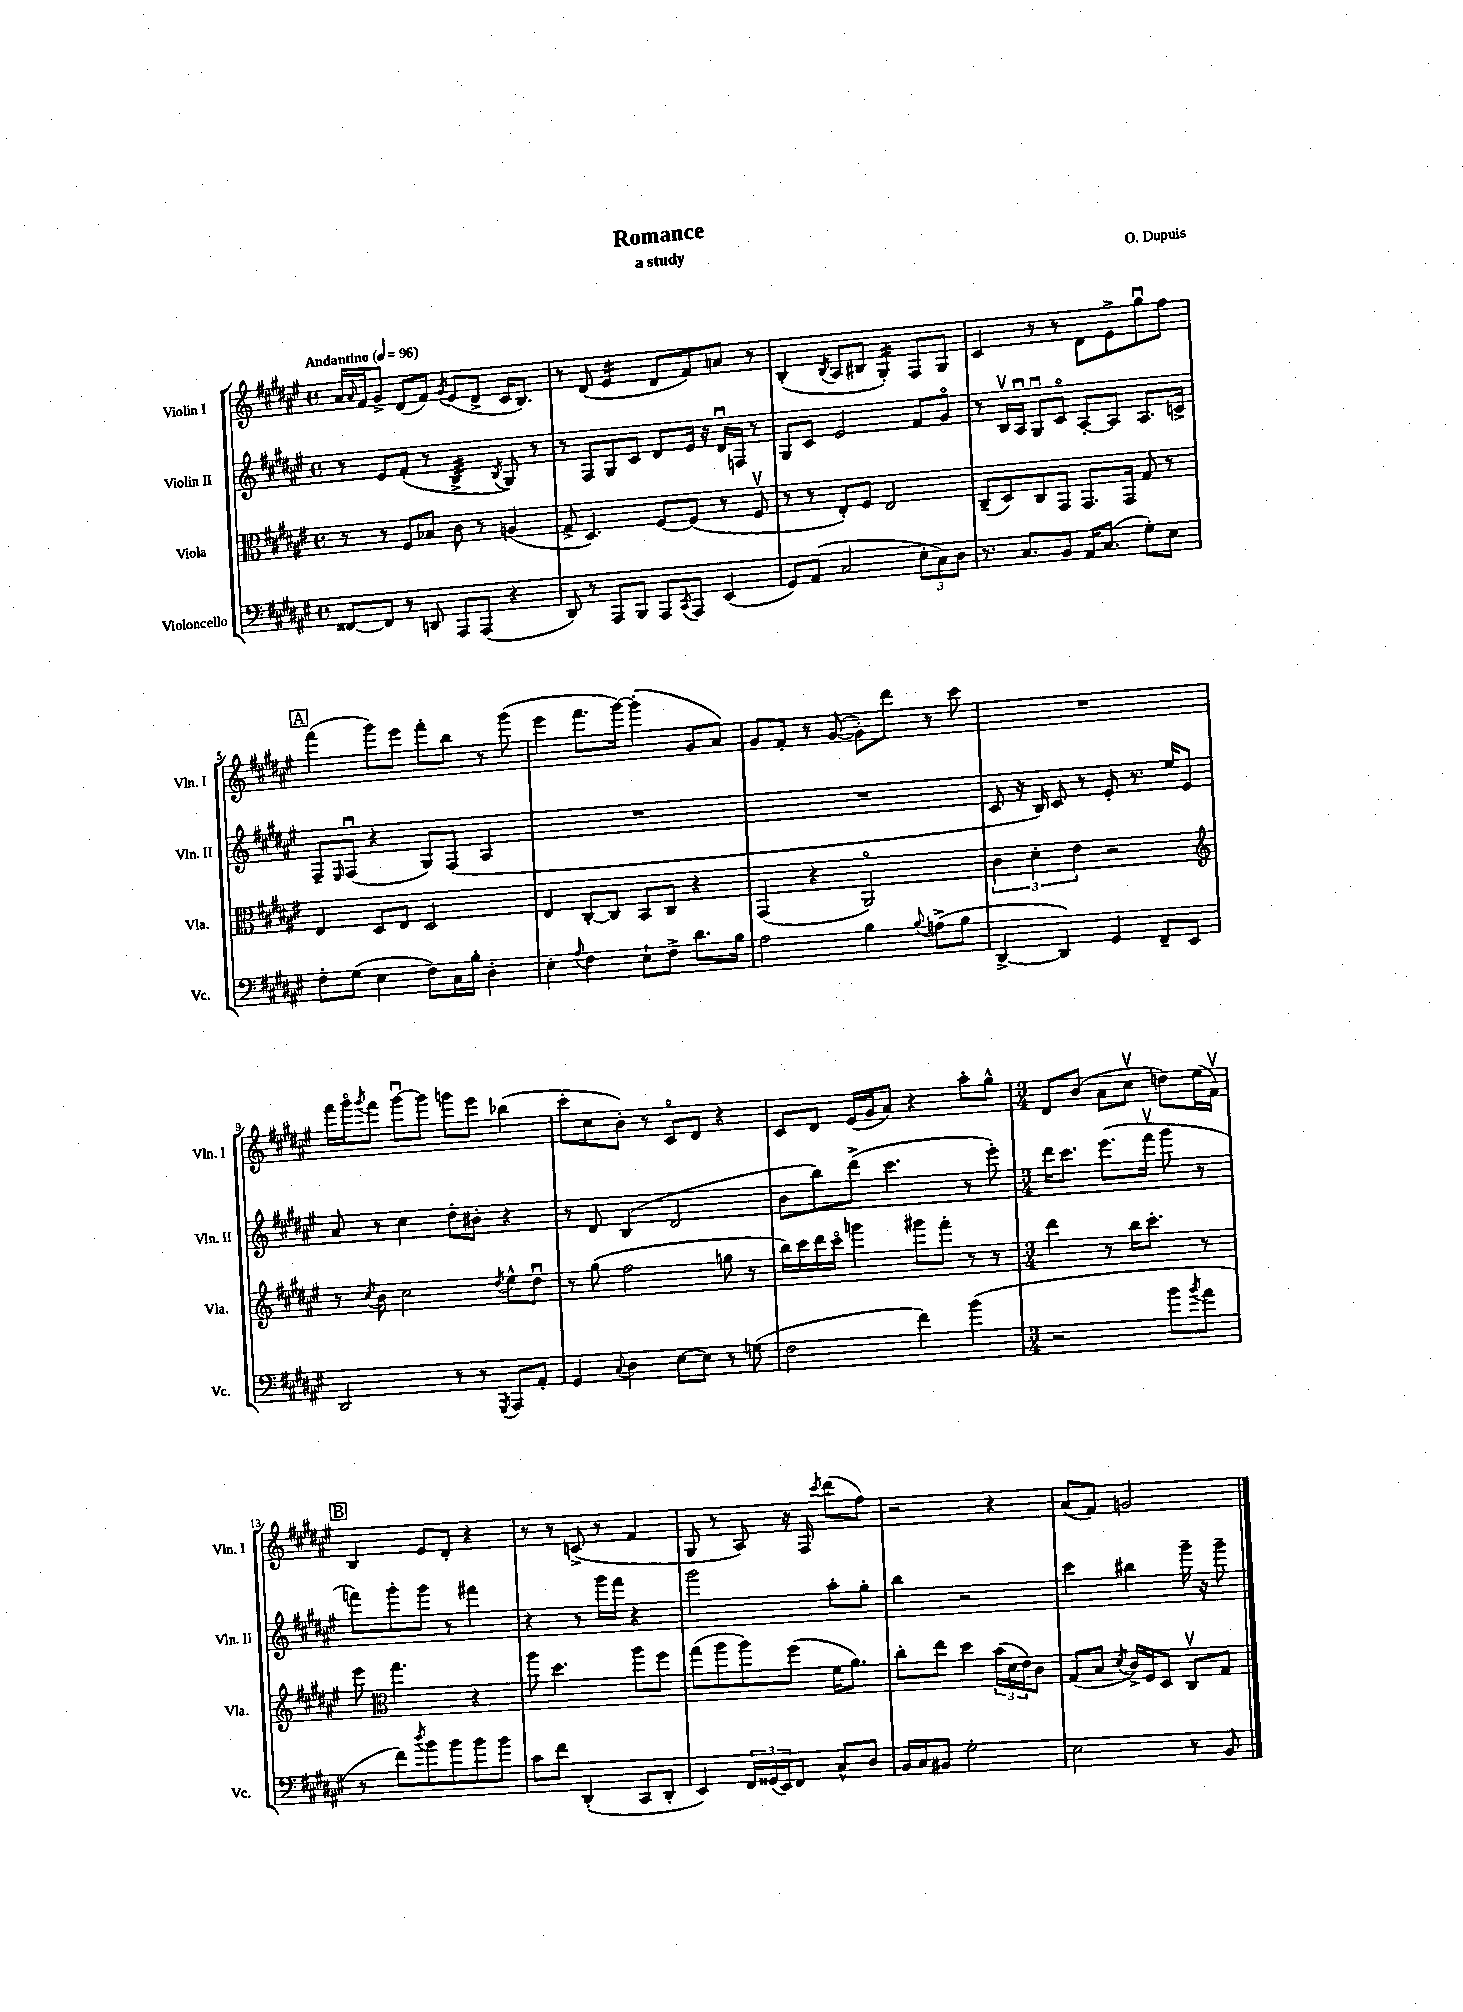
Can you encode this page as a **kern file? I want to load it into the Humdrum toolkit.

**kern	**kern	**kern	**kern
*staff4	*staff3	*staff2	*staff1
*clefF4	*clefC3	*clefG2	*clefG2
*k[f#c#g#d#a#e#]	*k[f#c#g#d#a#e#]	*k[f#c#g#d#a#e#]	*k[f#c#g#d#a#e#]
*M4/4	*M4/4	*M4/4	*M4/4
*met(c)	*met(c)	*met(c)	*met(c)
*MM96	*MM96	*MM96	*MM96
[8FF##	8r	8r	16a#
.	.	.	16qqa#
.	.	.	16f#
8FF##]	8r	8e#	8g#^
8r	8F#	(8f#'	(8d#
8DD	8B-	8r	8f#)
.	.	.	8qg#
8AAA#	8c#	4B^	(8e#
(8AAA#	8r	.	8d#^
.	.	8qB	.
4r	(4A	8G#)	16c#
.	.	.	8.B)
.	.	8r	.
=	=	=	=
8DD#)	8G#^	8r	8r
8r	4.D#)	8F#	(8d#
8AAA#	.	8G#	4e#
8BBB	.	8c#	.
8AAA#	[8F#	8d#	8d#
8qCC#	.	.	.
8AAA#	(8F#]	16e#	8f#)
.	.	16r	.
(4EE#	8r	16d#u	8a
.	.	16F	.
.	8F#v	8r	8r
=	=	=	=
8GG#)	8r	8G#	(4B'
(8AA#	8r	8c#	.
.	.	.	8qB
2C#	8E#')	2e#	8A#
.	8F#	.	8B#
.	2E#	.	4G#')
12E#'	.	8f#	8F#
12C#)	.	.	.
.	.	8g#o	8G#
12D#	.	.	.
=	=	=	=
8.r	(8C#~	8r	4c#
.	8D#)	16Bv	.
8.C#	.	16A#u	.
.	8C#	8G#u	8r
8BB	8GG#	8c#o	8r
16AA#	8.GG#	[8A#'	8d#
(8.C#	.	.	.
.	.	8A#]	8e#^
.	16GG#	.	.
8G#')	8G#	8.A#	8gg#u
8E#	8r	.	8ff#
.	.	16c^	.
=	=	=	=
8F#'	4E#	8F#~	(4fff#
.	.	16qqE#	.
(8G#	.	(8F#u	.
4E#	8D#	4r	8ggg#)
.	8E#	.	8eee#
8F#)	2D#	8G#)	8fff#'
16C#	.	(8F#	8bb
16B'	.	.	.
4D#'	.	4A#	8r
.	.	.	(8ggg#
=	=	=	=
4E#'	4E#	1r	4eee#
8qqA#	.	.	.
4F#	[8C#'	.	8.fff#
.	8C#]	.	.
.	.	.	[16ggg#)
8E#`	8BB	.	(4ggg#']
8F#^	8C#	.	.
8.d#	4r	.	8g#
.	.	.	8a#)
16B	.	.	.
=	=	=	=
2A#	(4GG#	1r	8g#
.	.	.	8f#'
.	4r	.	8r
.	.	.	([8g#
4B	2AA#o)	.	8g#'])
.	.	.	8ddd#
8qqB	.	.	.
(8A^	.	.	8r
8B	.	.	8ccc#
=	=	=	=
[4DD#^	6c#	8c#	1r
.	.	16r	.
.	6d#'	.	.
.	.	16B)	.
4DD#])	.	8c#	.
.	6e#	.	.
.	.	8r	.
4GG#	2r	8e#'	.
.	.	8.r	.
8FF#~	.	.	.
.	.	16ee#	.
8EE#	.	8e#	.
=	=	=	=
*	*clefG2	*	*
2DD#	8r	8a#	16fff#
.	.	.	16ggg#o
.	8qcc#	.	8qggg#
.	8b	8r	8fff#
.	2cc#	4cc#	[8ggg#u
.	.	.	8ggg#]
8r	.	8dd#'	8ggg
8r	.	8b#'	8eee#
8qGGG#	8qdd#	.	.
8AAA#	8ee#^^	4r	(4bb-
8AA#'	8dd#u	.	.
=	=	=	=
4GG#	8r	8r	8ccc#'
.	(8gg#	8d#	8cc#
8qqC#	.	.	.
4D#	2ff#	(4B	8b')
.	.	.	8r
[8E#	.	2d#	8c#o
8E#]	.	.	8d#
8r	8gg	.	4r
(8G	8r	.	.
=	=	=	=
2F#	16bb)	8b	8c#
.	16ccc#	.	.
.	16ddd#	8bb)	8d#
.	16ccc#o	.	.
.	4ggg	(8ddd#^	(16e#
.	.	.	16g#
.	.	4.ccc#	8a#)
4f#)	8ggg#	.	4r
.	8fff#'	.	.
(4b	8r	8r	8aa#'
.	8r	8eee#')	8gg#^^
=	=	=	=
*M3/4	*M3/4	*M3/4	*M3/4
2r	4ddd#	16ddd#	8d#
.	.	8.ccc#	.
.	.	.	(8b
.	8r	(8.eee#	8a#
.	16bb	.	8cc#v
.	8.ccc#'	16fff#v	.
8b	.	8ggg#	8dd)
8qb	.	.	.
8a#	8r	8r	(16ee#
.	.	.	16f#v)
=	=	=	=
8r	8eee#	8fff)	4B
*	*clefC3	*	*
8f#)	4.gg#	8ggg#'	.
8qdd#	.	.	.
8b	.	8ggg#	8e#
8b	.	8r	8d#'
8b	4r	4fff#	4r
8b	.	.	.
=	=	=	=
8c#	8aa#	4r	8r
8f#	4.dd#	.	8r
(4DD#'	.	8r	(8c^
.	.	16ggg#	8r
.	.	16fff#	.
8CC#	8aa#	4r	4f#
8DD#'	8ff#	.	.
=	=	=	=
4EE#)	(8gg#	2ggg#	8G#
.	8aa#	.	8r
24FF#	8aa#)	.	8A#)
(24GG##	.	.	.
24EE#)	.	.	.
8FF#	(8ff#	.	16r
.	.	.	16F#
.	.	.	8qccc#
8C#^^	16f#	8aa#'	(8ddd#
.	8.a#)	.	.
8D#	.	8gg#'	8ff#)
=	=	=	=
16BB	8cc#'	4bb	2r
16C#	.	.	.
8BB#	8ee#	.	.
2G#'	4dd#	2r	.
.	(24b	.	4r
.	24d#	.	.
.	24e#)	.	.
.	8c#	.	.
=	=	=	=
2E#	(8G#	4ccc#	(8a#
.	8B	.	8f#)
.	8qd#	.	.
.	16c#^)	4bb#	2g
.	16F#	.	.
.	8D#	.	.
8r	8C#v	16ggg#~	.
.	.	16r	.
8BB	8G#	8ggg#~	.
==	==	==	==
*-	*-	*-	*-
